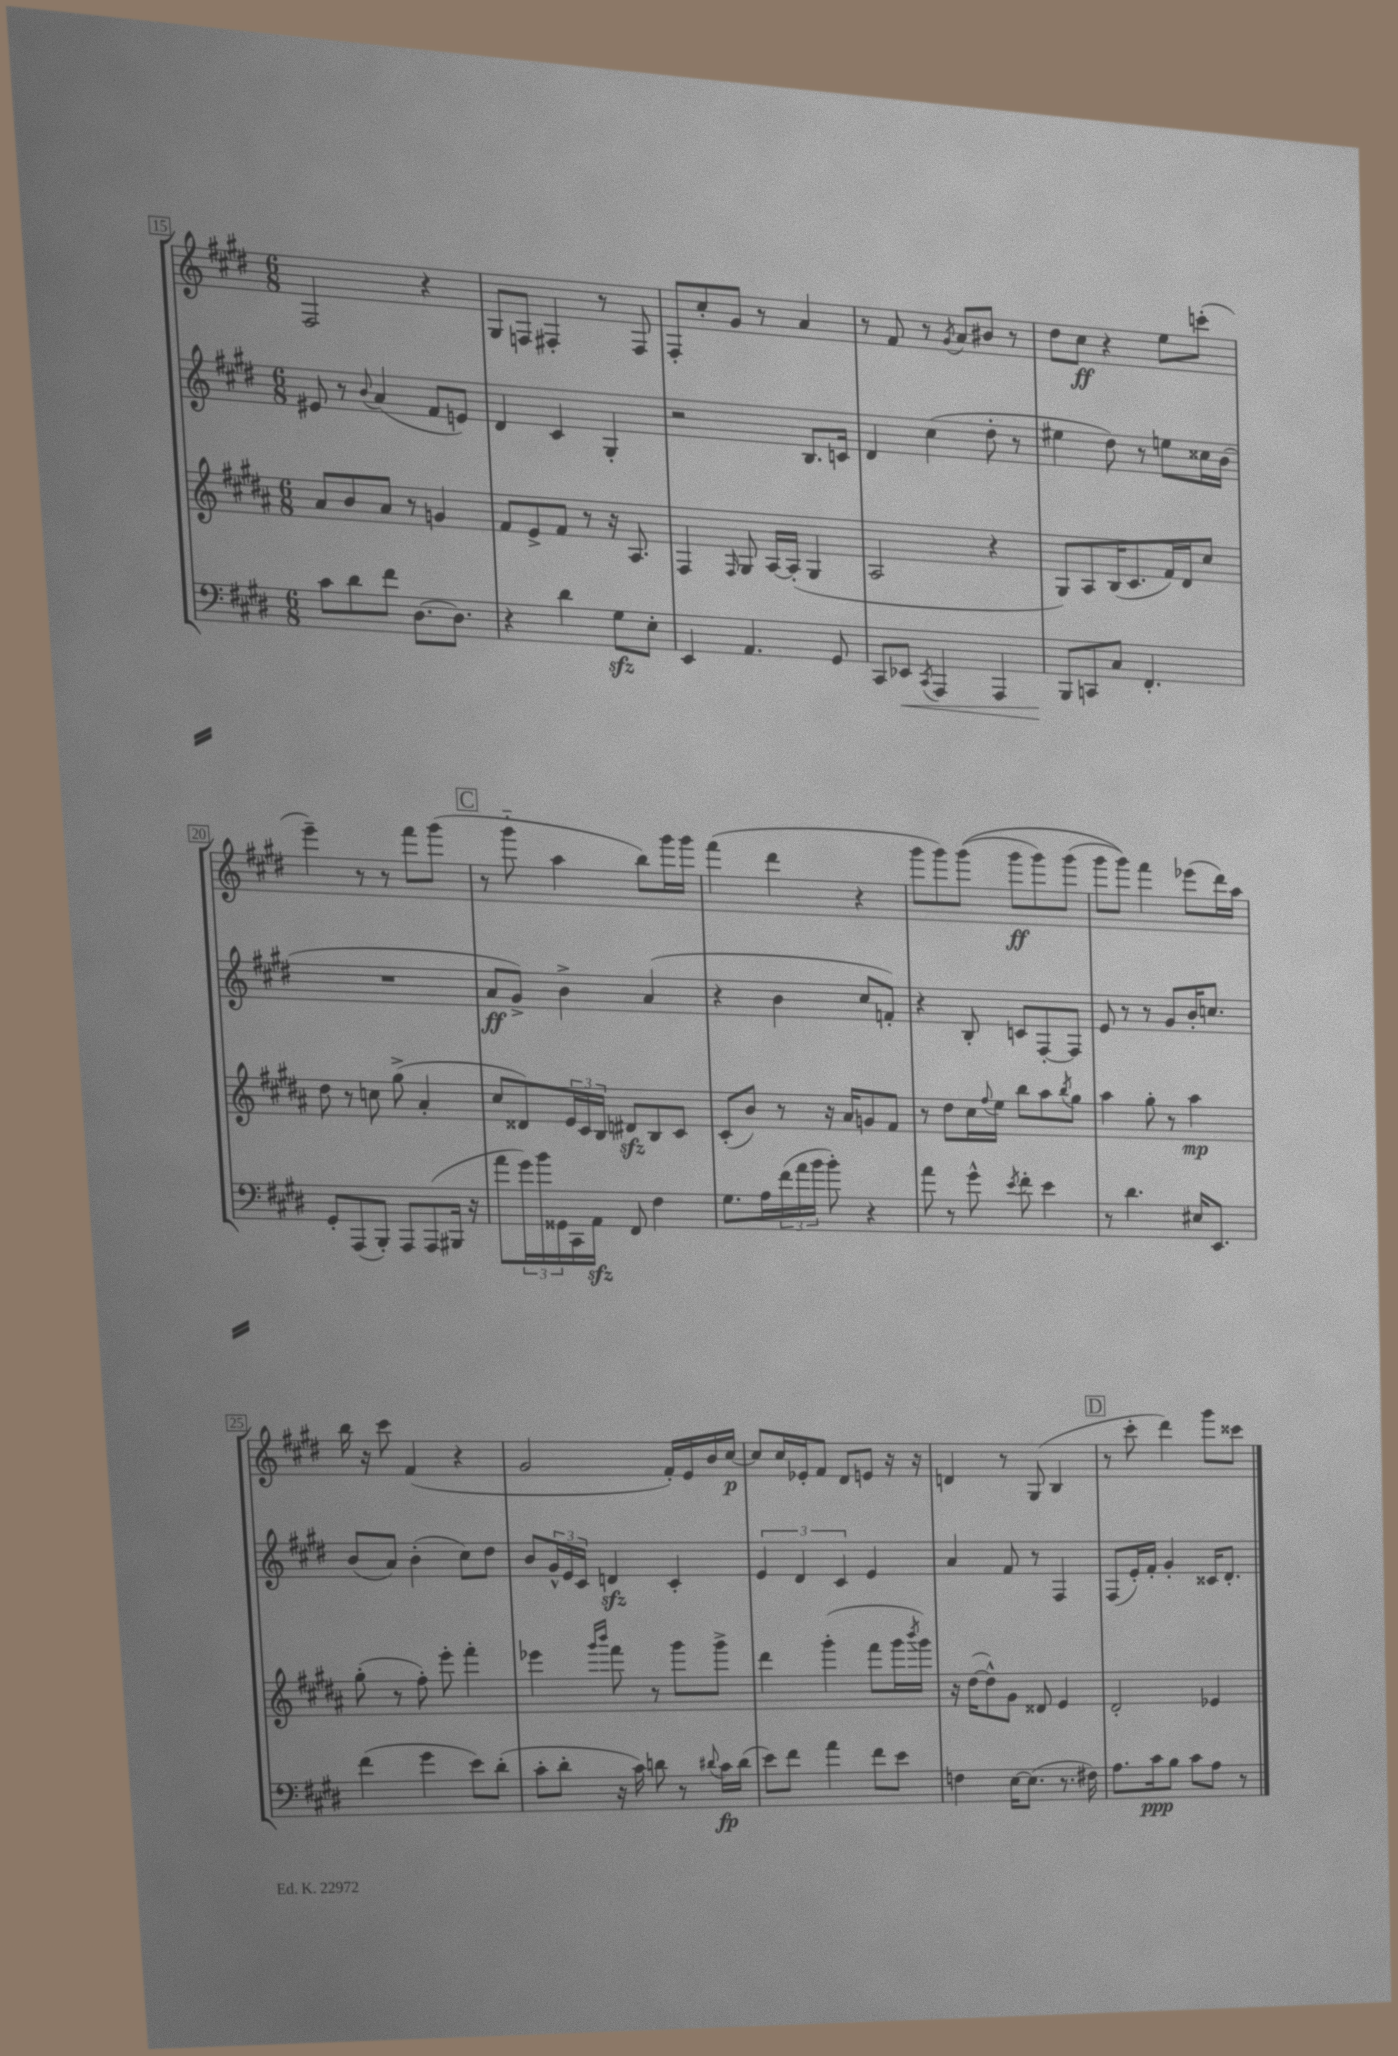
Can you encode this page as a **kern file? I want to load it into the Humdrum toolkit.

**kern	**kern	**kern	**kern
*staff4	*staff3	*staff2	*staff1
*clefF4	*clefG2	*clefG2	*clefG2
*k[f#c#g#d#]	*k[f#c#g#d#a#]	*k[f#c#g#d#]	*k[f#c#g#d#]
*M6/8	*M6/8	*M6/8	*M6/8
8c#	8a#	8e#	2F#
8d#	8b	8r	.
.	.	8qqb	.
8f#	8a#	(4a	.
[8.D#	8r	.	.
.	4g	8f#	4r
8.D#]	.	.	.
.	.	8e)	.
=	=	=	=
4r	8f#	4d#	8G#
.	8e^	.	8F
4d#	8f#	4c#	4F#'
.	8r	.	.
8G#	16r	4G#'	8r
.	8.A#	.	.
8E'	.	.	8F#
=	=	=	=
4EE	4F#	2r	8F#'
.	.	.	8cc#'
.	16qqF#	.	.
4.AA	8G#	.	8g#
.	[16A#	.	8r
.	(16A#']	.	.
.	4G#	8.B	4a
8GG#	.	.	.
.	.	16c	.
=	=	=	=
8CC#	2A#	4d#	8r
8EE-	.	.	8f#
8qCC#	.	.	.
4AAA	.	(4cc#	8r
.	.	.	8qg#
.	.	.	8a
4AAA	4r	8dd#'	8b#
.	.	8r	8r
=	=	=	=
8BBB	8G#)	4ee#	8dd#
8CC	8A#	.	8cc#
8C#	(16B	8dd#)	4r
.	8.c#	.	.
4.FF#'	.	8r	.
.	16f#)	8ee	8ee
.	16d#	.	.
.	8cc#	16cc##	(8ccc'
.	.	(16b	.
=	=	=	=
8GG#'	8dd#	2.r	4eee~)
(8AAA	8r	.	.
8BBB')	8cc	.	8r
8AAA	(8gg#^	.	8r
(8AAA	4a#'	.	8fff#
16BBB#	.	.	(8ggg#
16r	.	.	.
=	=	=	=
8a	8cc#	8a	8r
24g#)	8d##)	8g#^)	8ggg#'~
24b	.	.	.
24GG##	.	.	.
16CC#	24e	4b^	4aa
.	24c#	.	.
16AA	.	.	.
.	24B	.	.
8FF#	8d#	.	.
4F#	8B	(4a	8bb)
.	8c#	.	16ggg#
.	.	.	16ggg#
=	=	=	=
8.G#	(8c#'	4r	(4fff#
.	8b)	.	.
16A	.	.	.
(24f#	8r	4b	4ddd#
24a	.	.	.
24b	.	.	.
8b')	16r	.	.
.	16a#	.	.
4r	8g	8cc#	4r
.	8f#	8f')	.
=	=	=	=
8a	8r	4r	8ggg#
8r	8dd#	.	8ggg#)
8g#^^	16cc#	8B'	&((8ggg#
.	8qqff#	.	.
.	16ee	.	.
8qe	.	.	.
8f#'	8bb	8c	8ggg#
4e	8aa#	[8F#'	8ggg#)
.	8qbb	.	.
.	8gg#	8F#]	(8ggg#
=	=	=	=
8r	4aa#	8e	8ggg#
4.d#	.	8r	8ggg#)&)
.	8gg#'	8r	4fff#
.	8r	8g#	.
16E#	4aa#	16b'	(8eee-
8.EE	.	8.cc	.
.	.	.	16ddd#)
.	.	.	16aa
=	=	=	=
(4f#	(8gg#'	(8b	16bb
.	.	.	16r
.	8r	8a)	8ccc#
4g#	8ff#')	(4b'	(4f#
.	8eee'	.	.
8e)	4fff#'	8cc#)	4r
(8d#'	.	8dd#	.
=	=	=	=
8c#'	4eee-	8b	2g#
8d#'	.	24g#^^	.
.	.	24e	.
.	.	24c#	.
.	16qqggg#	.	.
.	16qqbbb	.	.
16r	8fff#	4d	.
16c#)	.	.	.
8d	8r	.	.
8r	8ggg#	4c#'	16f#')
.	.	.	16e
8qqd#	.	.	.
16c#	8ggg#^	.	16b
(16d#	.	.	[16cc#
=	=	=	=
8e)	4ddd#	6e	8cc#]
8f#	.	.	16cc#
.	.	6d#	.
.	.	.	16e-'
4a	(4ggg#'	.	8f#
.	.	6c#	.
.	.	.	8d#
8f#	8fff#	4e	8e
8e	16ggg#	.	16r
.	8qbbb	.	.
.	16ggg#)	.	16r
=	=	=	=
4F	16r	4a	4d
.	([16dd#	.	.
.	8dd#^^])	.	.
[16E	8g#	8f#	8r
(8.E]	.	.	.
.	8d##	8r	(8G#
8.r	4e	4F#	4B
16F#)	.	.	.
=	=	=	=
8.A	2d#'	(8F#	8r
.	.	16e')	8ccc#'
16c#	.	16f#'	.
8B	.	4g#'	4ddd#)
8c#	.	.	.
8A	4e-	16c##	8ggg#
.	.	8.d#'	.
8r	.	.	8ccc##
==	==	==	==
*-	*-	*-	*-
